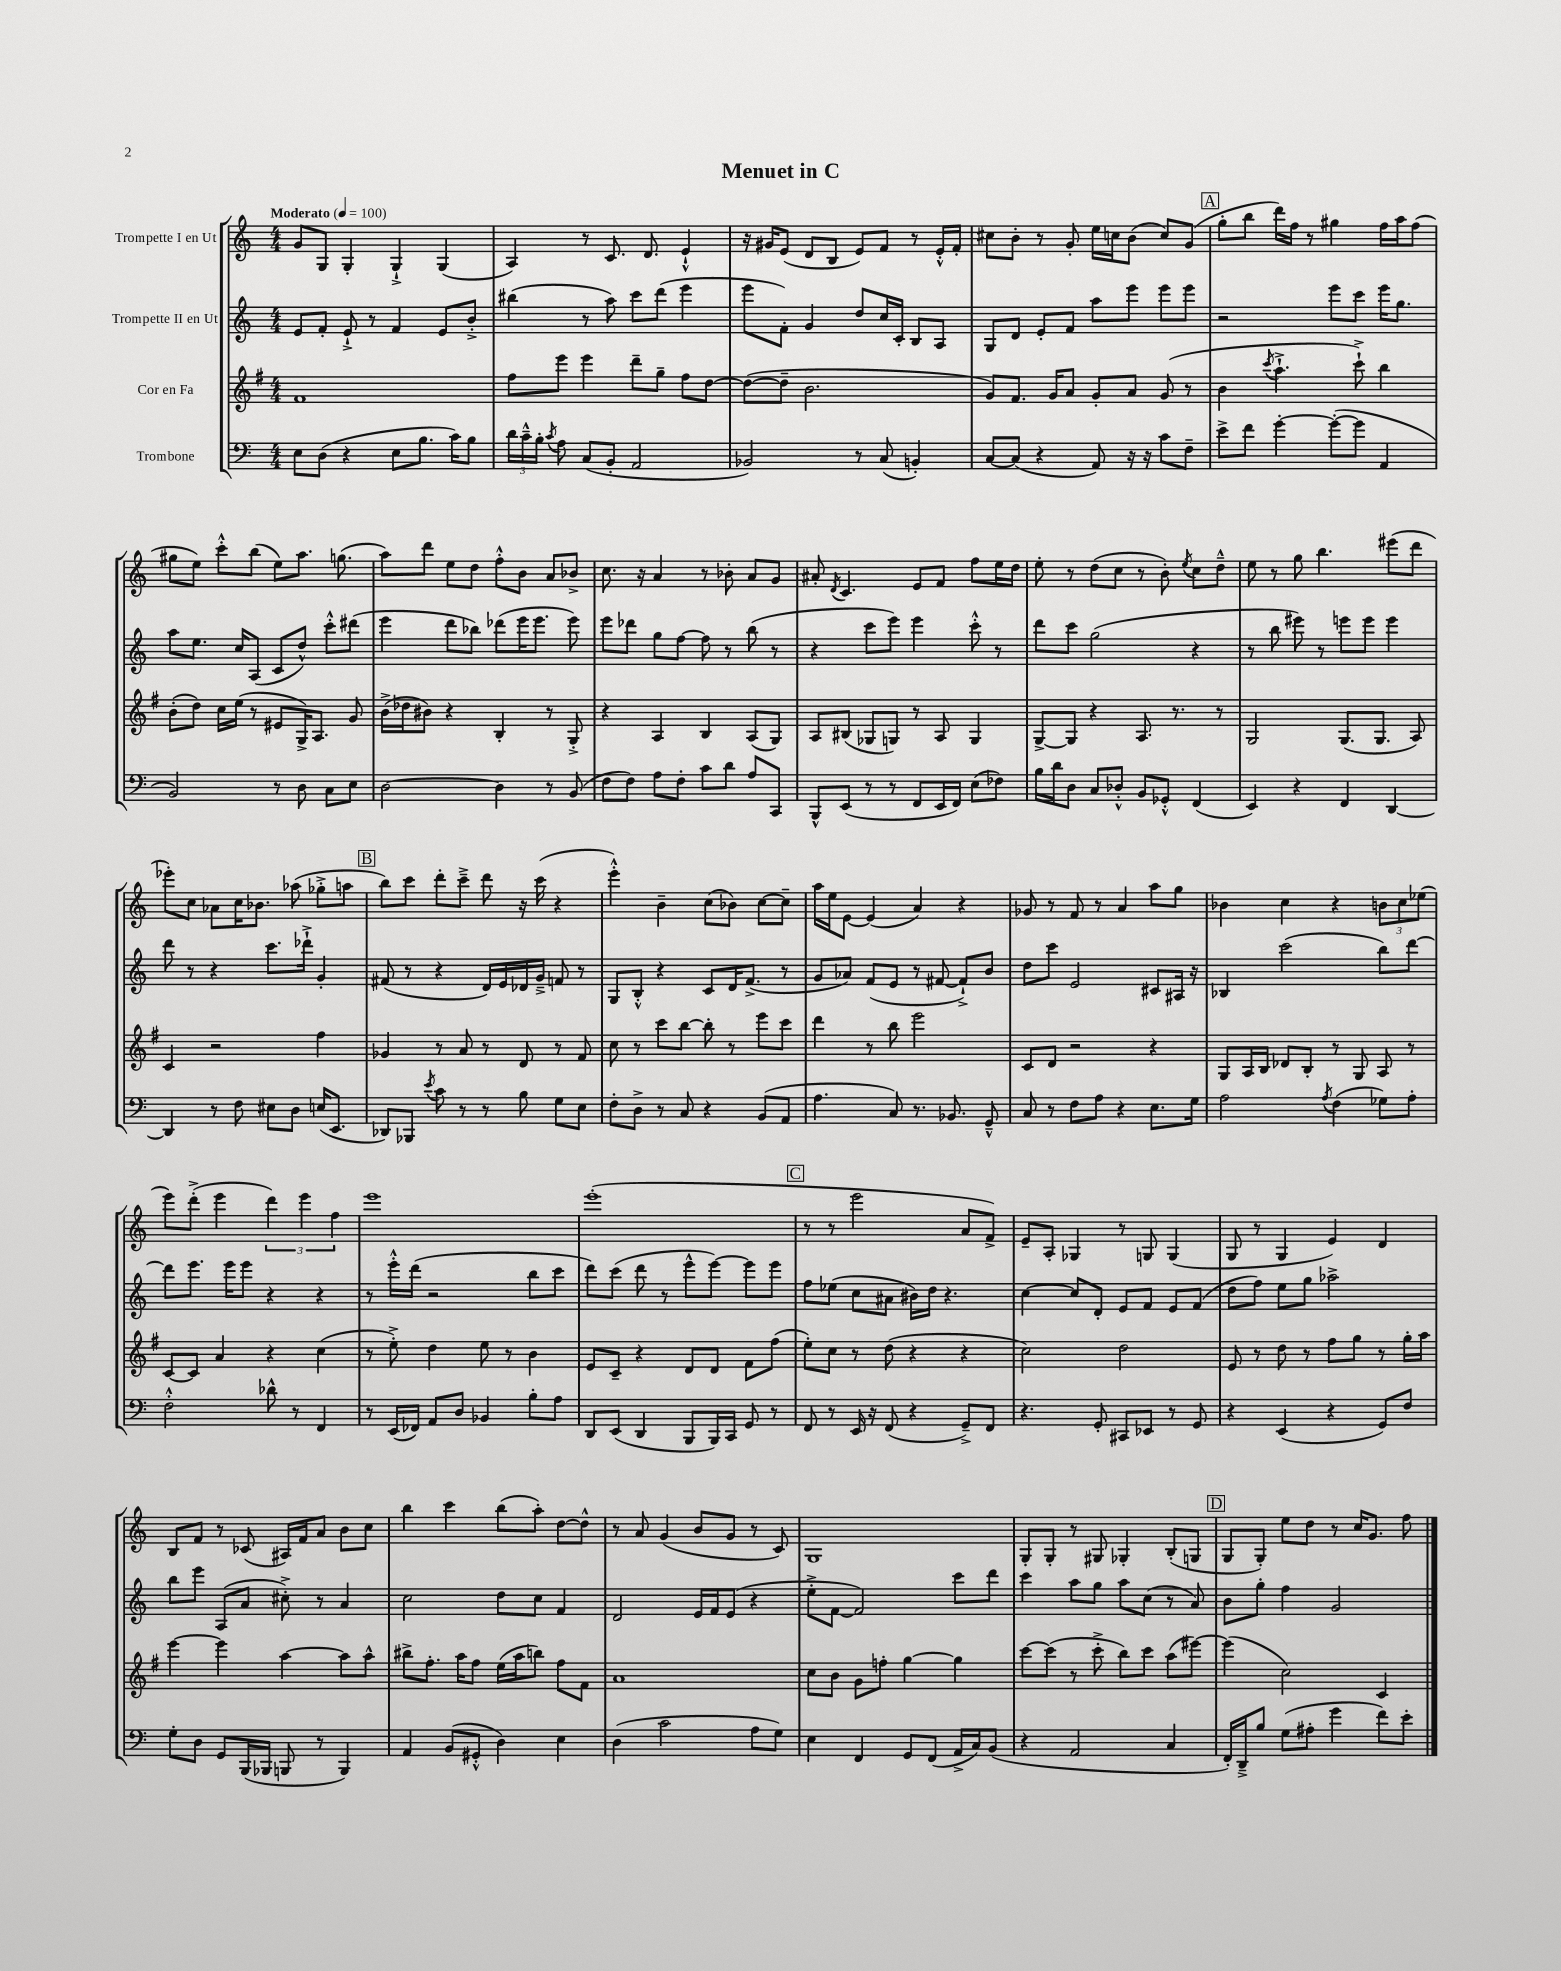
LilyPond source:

\header { title = "Menuet in C" }
<<
\new StaffGroup <<
\new Staff = "s0" \with { instrumentName = "Trompette I en Ut" } {
    \clef treble \key c \major \numericTimeSignature \time 4/4 \tempo "Moderato" 4 = 100
    \autoBeamOff g'8[ g8] g4-. g4-!-> g4( |
    a4) r8 c'8. d'8. e'4-!-^ |
    r16 gis'16[ e'8]( d'8[ b8] e'8[) f'8] r8 e'16[-.-^ f'16]-. |
    cis''8[ b'8]-. r8 g'8-. e''16[ c''16 b'8]( c''8[) g'8]( |
    \mark \markup { \box "A" } g''8[-. b''8] d'''16[) f''16] r8 gis''4 f''16[ a''16 f''8]( |
    gis''8[ e''8]) c'''8[-.-^ b''8]( e''8[) a''8.] g''8.( |
    a''8[) d'''8] e''8[ d''8] f''8[-.-^ b'8] a'8[ bes'8]-> |
    c''8. r16 a'4 r8 bes'8-. a'8[ g'8] |
    ais'8-. \acciaccatura { d'8 } c'4. e'8[ f'8] f''8[ e''16 d''16] |
    e''8-. r8 d''8[( c''8] r8 b'8-.) \acciaccatura { e''8 } c''8[ d''8]---^ |
    e''8 r8 g''8 b''4. eis'''8[( d'''8] |
    ees'''8[-.) c''8] aes'8[ c''16 bes'8.] aes''8( ges''8[-.-> a''8] |
    \mark \markup { \box "B" } b''8[) c'''8] d'''8[-. c'''8]---> d'''8 r16 c'''16( r4 |
    e'''4-.-^) b'4-- c''8[( bes'8]) c''8[~ c''8]-- |
    a''16[ e''16 e'8]~ e'4( a'4) r4 |
    ges'8 r8 f'8 r8 a'4 a''8[ g''8] |
    bes'4 c''4 r4 \tuplet 3/2 { b'8[ c''8 ees''8]( } |
    e'''8[) d'''8]-.->( e'''4 \tuplet 3/2 { d'''4) e'''4 f''4 } |
    e'''1 |
    e'''1-.( |
    \mark \markup { \box "C" } r8 r8 e'''2 a'8[ f'8]->) |
    e'8[-- a8]-. ges4 r8 g8 g4( |
    g8 r8 g4 e'4) d'4 |
    b8[ f'8] r8 ces'8( ais16[) f'16 a'8] b'8[ c''8] |
    b''4 c'''4 b''8[( a''8]-.) d''8[~ d''8]-^ |
    r8 a'8 g'4( b'8[ g'8] r8 c'8) |
    g1 |
    g8[-. g8]-. r8 gis8 ges4-. b8[-.( g8] |
    \mark \markup { \box "D" } g8[ g8]-.) e''8[ d''8] r8 c''16[ g'8.] f''8 \bar "|." |
}
\new Staff = "s1" \with { instrumentName = "Trompette II en Ut" } {
    \clef treble \key c \major \numericTimeSignature \time 4/4
    \autoBeamOff e'8[ f'8]-. e'8-!-> r8 f'4 e'8[ b'8]-.-> |
    bis''4( r8 a''8) c'''8[ d'''8]( e'''4 |
    e'''8[ f'8]-.) g'4 d''8[ c''16 c'16]-. b8[ a8] |
    g8[ d'8] e'8[-. f'8] a''8[ e'''8] e'''8[ e'''8] |
    \mark \markup { \box "A" } r2 e'''8[ c'''8] e'''16[ g''8.] |
    a''8[ e''8.] c''16[ a8]( c'8[ d''8]-^) c'''8[-.-^ dis'''8]( |
    e'''4 d'''8[ bes''8]) des'''8[( e'''16 e'''8.] e'''8) |
    e'''8[ des'''8] g''8[ f''8]~ f''8 r8 b''8( r8 |
    r4 c'''8[ e'''8]) e'''4 c'''8-.-^ r8 |
    d'''8[ c'''8] g''2( r4 |
    r8 b''8 eis'''8) r8 e'''8[ e'''8] e'''4 |
    d'''8 r8 r4 c'''8.[ des'''16]-!-> g'4-. |
    \mark \markup { \box "B" } fis'8( r8 r4 d'16[) e'16 des'16 g'16]---> f'8 r8 |
    g8[ b8]-.-^ r4 c'8[ d'16 f'8.]->( r8 |
    g'8[ aes'8]) f'8[( e'8] r8 fis'8~ fis'8[-!->) b'8] |
    d''8[ c'''8] e'2 cis'8[ ais16] r16 |
    bes4 c'''2( b''8[) d'''8]~ |
    d'''8[ e'''8.] e'''16[ e'''8] r4 r4 |
    r8 e'''16[-.-^ d'''16]( r2 b''8[ c'''8] |
    d'''8[) c'''8]( d'''8 r8 e'''8[-^ e'''8]~) e'''8[ e'''8] |
    \mark \markup { \box "C" } f''8[ ees''8]( c''8[ ais'8] bis'16[) d''16] r4. |
    c''4~ c''8[ d'8]-. e'8[ f'8] e'8[ f'8]( |
    d''8[ f''8]) e''8[ g''8] aes''2-> |
    b''8[ e'''8] a8[( a'8] cis''8-.->) r8 a'4 |
    c''2 d''8[ c''8] f'4 |
    d'2 e'16[ f'16 e'8]( r4 |
    e''8[-.-> f'8]~ f'2) c'''8[ d'''8] |
    c'''4 a''8[ g''8] a''8[ c''8]( r8 a'8) |
    \mark \markup { \box "D" } b'8[ g''8]-. f''4 g'2 \bar "|." |
}
\new Staff = "s2" \with { instrumentName = "Cor en Fa" } {
    \clef treble \key g \major \numericTimeSignature \time 4/4
    \autoBeamOff fis'1 |
    fis''8[ e'''8] e'''4 d'''8[-- g''8]-- fis''8[ d''8]~ |
    d''8[~( d''8]-- b'2. |
    g'8[) fis'8.] g'16[ a'8] g'8[-. a'8] g'8( r8 |
    \mark \markup { \box "A" } b'4 \acciaccatura { c'''8 } a''4.-!-> c'''8-!->) b''4 |
    b'8[-.( d''8]) c''16[ e''16]( r8 eis'8[ g16->) a8.] g'8 |
    b'16[->( des''16 bis'8]) r4 b4-. r8 g8-.-> |
    r4 a4 b4 a8[( g8]) |
    a8[ bis8]( ges8[ g8]) r8 a8 g4 |
    g8[~-> g8] r4 a8. r8. r8 |
    g2 g8.[( g8.] a8) |
    c'4 r2 fis''4 |
    \mark \markup { \box "B" } ges'4 r8 a'8 r8 d'8 r8 fis'8 |
    c''8 r8 c'''8[ b''8]~ b''8-. r8 e'''8[ c'''8] |
    d'''4 r8 b''8 e'''2 |
    c'8[ d'8] r2 r4 |
    g8[ a16 b16] des'8[ b8]-. r8 g8 a8 r8 |
    c'8[~ c'8] a'4 r4 c''4( |
    r8 e''8-.->) d''4 e''8 r8 b'4 |
    e'8[ c'8]-- r4 d'8[ d'8] fis'8[ fis''8]( |
    \mark \markup { \box "C" } e''8[-.) c''8] r8 d''8( r4 r4 |
    c''2) d''2 |
    e'8 r8 d''8 r8 fis''8[ g''8] r8 g''16[-. a''16] |
    e'''4~ e'''4 a''4~ a''8[ a''8]-^ |
    bis''8[-> fis''8.]-. a''16[ fis''8] e''16[( a''16 b''8]) fis''8[ fis'8] |
    a'1 |
    c''8[ b'8] g'8[ f''8]-. g''4~ g''4 |
    c'''8[~ c'''8]( r8 c'''8-.-> b''8[) c'''8] a''8[( eis'''8]~) |
    \mark \markup { \box "D" } eis'''4( c''2) c'4 \bar "|." |
}
\new Staff = "s3" \with { instrumentName = "Trombone" } {
    \clef bass \key c \major \numericTimeSignature \time 4/4
    \autoBeamOff e8[ d8]( r4 e8[ b8.] c'16[) b8] |
    \tuplet 3/2 { d'16[ c'16---^ b16]-. } \acciaccatura { c'8 } a8 c8[( b,8]-. a,2 |
    bes,2) r8 c8( b,4-.) |
    c8[~ c8]( r4 a,8) r16 r16 c'8[ f8]-- |
    \mark \markup { \box "A" } e'8[-> f'8] g'4~-. g'8[~-.( g'8] a,4 |
    b,2) r8 d8 c8[ e8] |
    d2~ d4 r8 b,8( |
    f8[ f8]) a8[ f8]-. c'8[ d'8] a8[ c,8] |
    b,,8[-^ e,8]( r8 r8 f,8[ e,16 f,16]) e8[( fes8]) |
    b16[ d'16 d8] c8[ des8]-.-^ b,8[ ges,8]-.-^ f,4( |
    e,4) r4 f,4 d,4~ |
    d,4 r8 f8 eis8[ d8] e16[( e,8.] |
    \mark \markup { \box "B" } des,8[) bes,,8] \acciaccatura { e'8 } c'8 r8 r8 b8 g8[ e8] |
    f8[-. d8]-> r8 c8 r4 b,8[( a,8] |
    a4. c8) r8. bes,8. g,8---^ |
    c8 r8 f8[ a8] r4 e8.[ g16] |
    a2 \acciaccatura { a8 } f4( ges8[) a8]-. |
    f2-.-^ des'8-^ r8 f,4 |
    r8 e,16[( fes,16]) a,8[ d8] bes,4 b8[-. a8] |
    d,8[ e,8]( d,4 b,,8[ b,,16) c,16] g,8 r8 |
    \mark \markup { \box "C" } f,8 r8 e,16 r16 f,8( r4 g,8[--->) f,8] |
    r4. g,8-. cis,8[ ees,8] r8 g,8 |
    r4 e,4( r4 g,8[) f8] |
    g8[-. d8] g,8[ b,,16( bes,,16] b,,8 r8 b,,4) |
    a,4 b,8[( gis,8]-.-^ d4) e4 |
    d4( c'2 a8[ g8]) |
    e4 f,4 g,8[ f,8]( a,16[-> c16) b,8]( |
    r4 a,2 c4 |
    \mark \markup { \box "D" } f,16[-.) d,16---> b8] g8[( ais8]-. g'4 f'8[) e'8]-. \bar "|." |
}
>>
>>
\layout { \context { \Score \remove "Bar_number_engraver" } }
